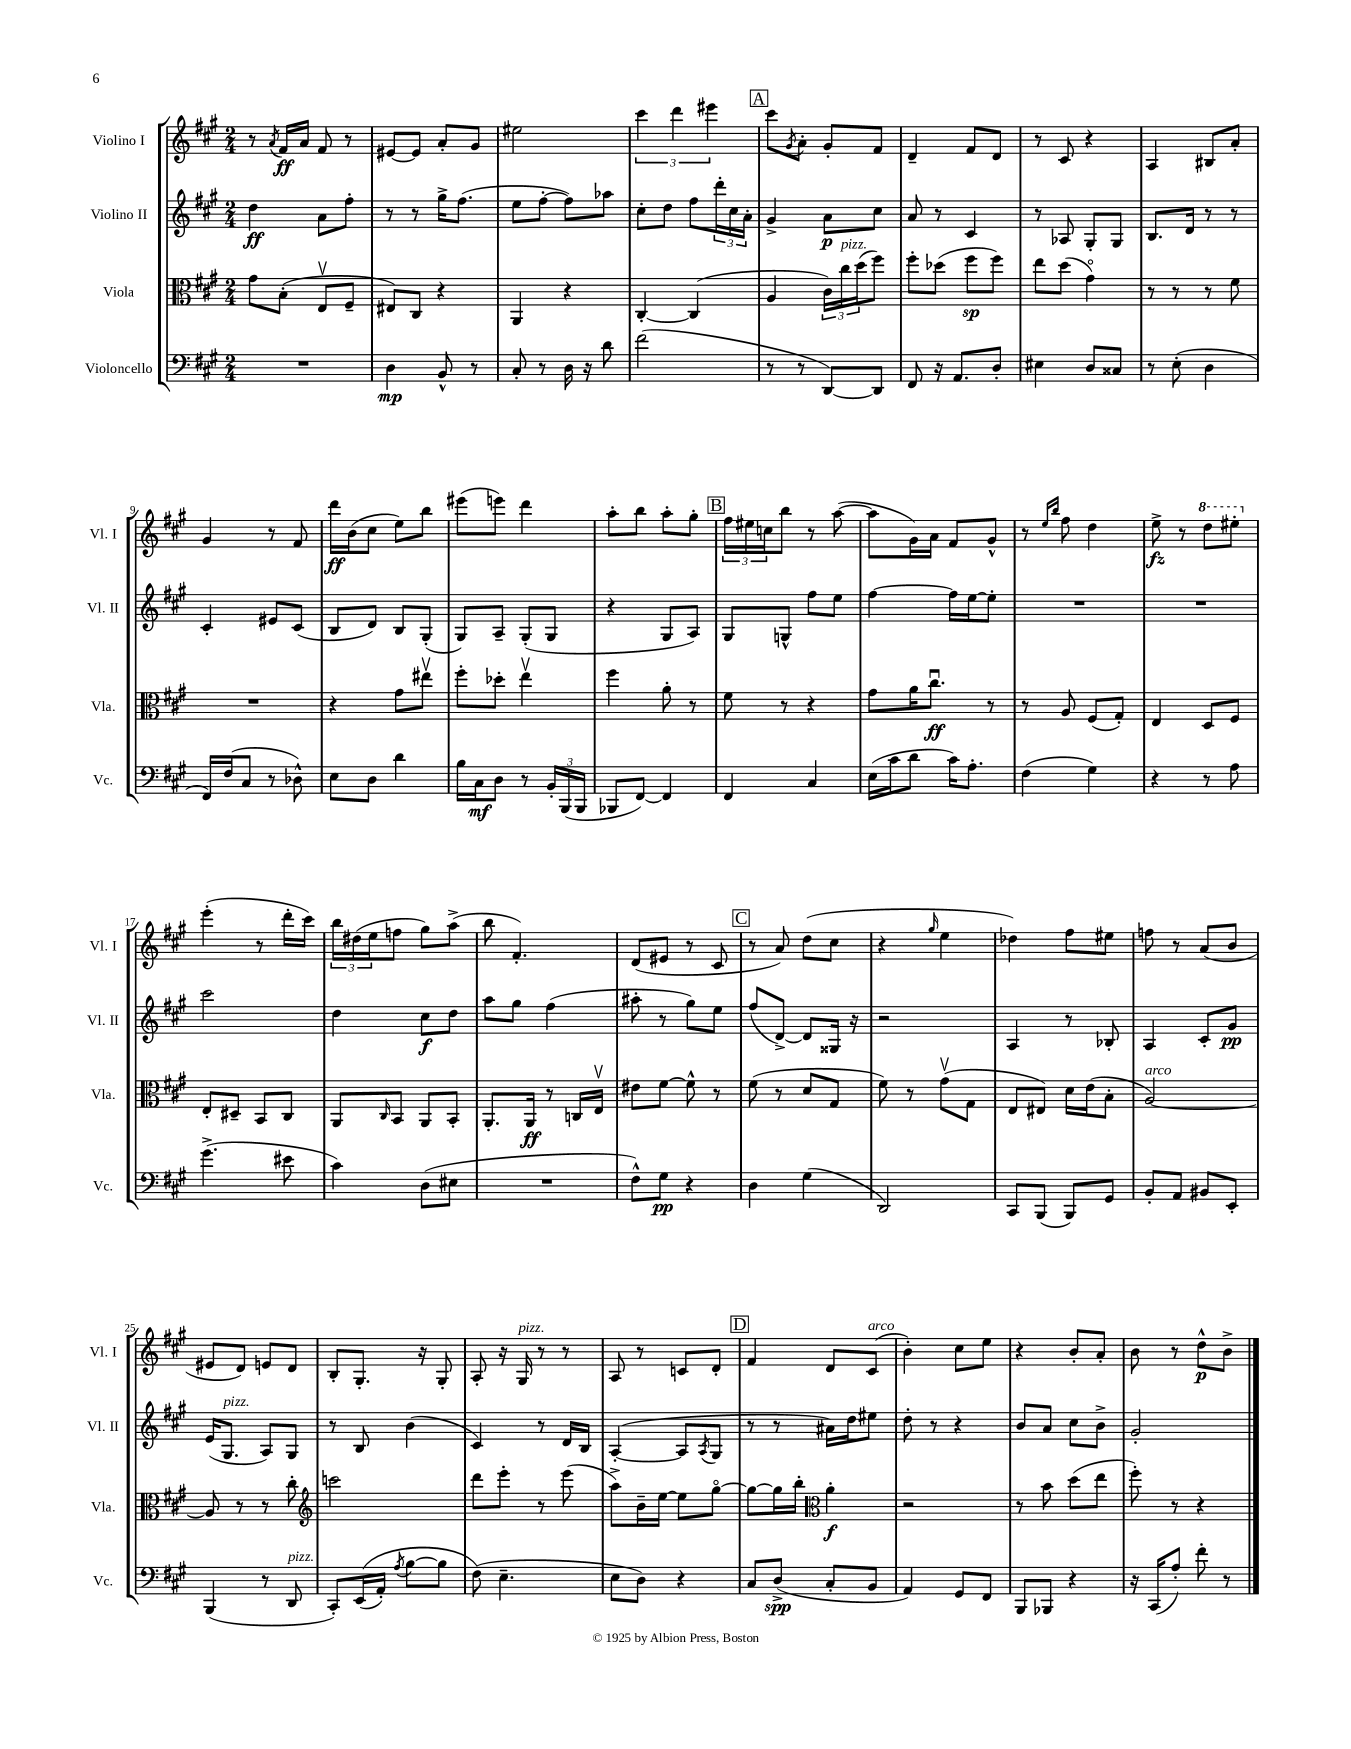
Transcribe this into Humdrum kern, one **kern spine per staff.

**kern	**dynam	**kern	**dynam	**kern	**dynam	**kern	**dynam
*part4	*part4	*part3	*part3	*part2	*part2	*part1	*part1
*staff4	*staff4	*staff3	*staff3	*staff2	*staff2	*staff1	*staff1
*I"Violoncello	*	*I"Viola	*	*I"Violino II	*	*I"Violino I	*
*I'Vc.	*	*I'Vla.	*	*I'Vl. II	*	*I'Vl. I	*
*clefF4	*	*clefC3	*	*clefG2	*	*clefG2	*
*k[f#c#g#]	*	*k[f#c#g#]	*	*k[f#c#g#]	*	*k[f#c#g#]	*
*M2/4	*	*M2/4	*	*M2/4	*	*M2/4	*
=1	=1	=1	=1	=1	=1	=1	=1
2r	.	8g#\L	.	4dd\	ff	8r	.
.	.	.	.	.	.	8qa/	.
.	.	(8B'\J	.	.	.	16f#/LL	ff
.	.	.	.	.	.	16a/JJ	.
.	.	8Ev/L	.	8a\L	.	8f#/	.
.	.	8F#~/J	.	8ff#'\J	.	8r	.
=2	=2	=2	=2	=2	=2	=2	=2
4D\	mp	8E#X/L)	.	8r	.	[8e#X/L	.
.	.	8C#/J	.	8r	.	8e#/J]	.
8BB^^/	.	4r	.	16gg#^\KL	.	8a'/L	.
.	.	.	.	(8.ff#\J	.	.	.
8r	.	.	.	.	.	8g#/J	.
=3	=3	=3	=3	=3	=3	=3	=3
8C#'/	.	4AA/	.	8ee\L	.	2ee#X\	.
8r	.	.	.	[8ff#'\J	.	.	.
16D\	.	4r	.	8ff#\L])	.	.	.
16r	.	.	.	.	.	.	.
8d\	.	.	.	8aa-X\J	.	.	.
=4	=4	=4	=4	=4	=4	=4	=4
(2f#\	.	[4C#'/	.	8cc#'\L	.	6ccc#\	.
.	.	.	.	8dd\J	.	.	.
.	.	.	.	.	.	6ddd\	.
.	.	(4C#/]	.	8ff#\L	.	.	.
.	.	.	.	.	.	6eee#X\	.
.	.	.	.	24ddd'\L	.	.	.
.	.	.	.	24cc#\	.	.	.
.	.	.	.	24a'\JJ	.	.	.
!!LO:REH:place=s1:t=A
=5	=5	=5	=5	=5	=5	=5	=5
8r	.	4A/	.	4g#^/	.	8ccc#\L	.
.	.	.	.	.	.	8qg#/	.
8r	.	.	.	.	.	8a'\J	.
[8DD/L)	.	24c#\LL)	.	8a\L	p	8g#'/L	.
!	!	!LO:TX:a:i:t=pizz.	!	!	!	!	!
.	.	24cc#\	.	.	.	.	.
.	.	(24dd\J	.	.	.	.	.
8DD/J]	.	8ff#\J)	.	8cc#\J	.	8f#/J	.
=6	=6	=6	=6	=6	=6	=6	=6
8FF#/	.	8ff#'\L	.	8a/	.	4d~/	.
16r	.	(8dd-X\J	.	8r	.	.	.
8.AA/L	.	.	.	.	.	.	.
.	.	8ff#\L	sp	4c#/	.	8f#/L	.
8D'/J	.	8ff#\J)	.	.	.	8d/J	.
=7	=7	=7	=7	=7	=7	=7	=7
4E#X\	.	8ee\L	.	8r	.	8r	.
.	.	(8dd\J	.	8A-X/	.	8c#/	.
8D/L	.	4g#\)	.	8G#'/L	.	4r	.
8C##X/J	.	.	.	8G#/J	.	.	.
=8	=8	=8	=8	=8	=8	=8	=8
8r	.	8r	.	8.B/L	.	4A/	.
(8E'\	.	8r	.	.	.	.	.
.	.	.	.	16d/Jk	.	.	.
4D\	.	8r	.	8r	.	8B#X/L	.
.	.	8f#\	.	8r	.	8a'/J	.
!!LO:LB:g=z
=9	=9	=9	=9	=9	=9	=9	=9
16FF#/LL)	.	2r	.	4c#'/	.	4g#/	.
(16F#/J	.	.	.	.	.	.	.
8C#/J	.	.	.	.	.	.	.
8r	.	.	.	8e#X/L	.	8r	.
8D-X^^\)	.	.	.	(8c#/J	.	8f#/	.
=10	=10	=10	=10	=10	=10	=10	=10
8E\L	.	4r	.	8B/L	.	16ddd\LL	ff
.	.	.	.	.	.	(16b\J	.
8D\J	.	.	.	8d/J)	.	8cc#\J	.
4d\	.	8g#\L	.	8B/L	.	8ee\L)	.
.	.	8ee#Xv\J	.	(8G#'/J	.	8bb\J	.
=11	=11	=11	=11	=11	=11	=11	=11
16B\LL	.	8ff#'\L	.	8G#/L)	.	(8eee#X\L	.
16C#\J	mf	.	.	.	.	.	.
8D\J	.	8dd-X'\J	.	8A~/J	.	8eeen\J)	.
8r	.	4eev\	.	(8G#'/L	.	4ddd\	.
24BB'/LL	.	.	.	8G#/J	.	.	.
(24BBB/	.	.	.	.	.	.	.
24BBB/JJ	.	.	.	.	.	.	.
=12	=12	=12	=12	=12	=12	=12	=12
8BBB-X/L	.	4ff#\	.	4r	.	8aa'\L	.
[8FF#/J)	.	.	.	.	.	8bb\J	.
4FF#/]	.	8a'\	.	8G#/L	.	8aa'\L	.
.	.	8r	.	8A/J)	.	8gg#'\J	.
!!LO:REH:place=s1:t=B
=13	=13	=13	=13	=13	=13	=13	=13
4FF#/	.	8f#\	.	8G#/L	.	24ff#\LL	.
.	.	.	.	.	.	24ee#X\	.
.	.	.	.	.	.	24ccn\J	.
.	.	8r	.	8Gn^^/J	.	8bb\J	.
4C#/	.	4r	.	8ff#\L	.	8r	.
.	.	.	.	8ee\J	.	([8aa\	.
=14	=14	=14	=14	=14	=14	=14	=14
(16E\LL	.	8g#\L	.	[4ff#\	.	8aa\L]	.
16c#\J	.	.	.	.	.	.	.
8d\J	.	16a\K	.	.	.	16g#\L)	.
.	.	8.cc#u\J	ff	.	.	16a\JJ	.
16c#\KL)	.	.	.	16ff#\LL]	.	8f#/L	.
8.A'\J	.	.	.	[16ee\J	.	.	.
.	.	8r	.	8ee'\J]	.	8g#^^/J	.
=15	=15	=15	=15	=15	=15	=15	=15
(4F#\	.	8r	.	2r	.	8r	.
.	.	.	.	.	.	16qqee/LL	.
.	.	.	.	.	.	16qqbb/JJ	.
.	.	8A/	.	.	.	8ff#\	.
4G#\)	.	(8F#/L	.	.	.	4dd\	.
.	.	8G#'/J)	.	.	.	.	.
=16	=16	=16	=16	=16	=16	=16	=16
4r	.	4E/	.	2r	.	8ee^\	fz
.	.	.	.	.	.	8r	.
*	*	*	*	*	*	*8va	*
8r	.	8D/L	.	.	.	8ddd\L	.
8A\	.	8F#/J	.	.	.	8eee#X'\J	.
!!LO:LB:g=z
=17	=17	=17	=17	=17	=17	=17	=17
*	*	*	*	*	*	*X8va	*
(4.g#^\	.	8E'/L	.	2ccc#\	.	(4eee'\	.
.	.	8D#X~/J	.	.	.	.	.
.	.	8BB/L	.	.	.	8r	.
8e#X\	.	8C#/J	.	.	.	16ddd'\LL	.
.	.	.	.	.	.	16ccc#\JJ)	.
=18	=18	=18	=18	=18	=18	=18	=18
4c#\)	.	8AA/L	.	4dd\	.	24bb\LL	.
.	.	.	.	.	.	(24dd#X\	.
.	.	.	.	.	.	24ee\J	.
.	.	16qqC#/	.	.	.	.	.
.	.	8BB/J	.	.	.	8ffn\J	.
(8D\L	.	8AA/L	.	8cc#\L	f	8gg#\L)	.
8E#X\J	.	8BB'/J	.	8dd\J	.	(8aa^\J	.
=19	=19	=19	=19	=19	=19	=19	=19
2r	.	8.AA'/L	.	8aa\L	.	8bb\	.
.	.	.	.	8gg#\J	.	4.f#'/)	.
.	.	16AA/Jk	ff	.	.	.	.
.	.	8r	.	(4ff#\	.	.	.
.	.	16Cn/LL	.	.	.	.	.
.	.	16Ev/JJ	.	.	.	.	.
=20	=20	=20	=20	=20	=20	=20	=20
8F#^^\L)	.	8e#X\L	.	8aa#X'\	.	(8d/L	.
8G#\J	pp	[8f#\J	.	8r	.	8e#X/J	.
4r	.	8f#^^\]	.	8gg#\L)	.	8r	.
.	.	8r	.	8ee\J	.	8c#/	.
!!LO:REH:place=s1:t=C
=21	=21	=21	=21	=21	=21	=21	=21
4D\	.	(8f#\	.	(8ff#/L	.	8r	.
.	.	8r	.	[8d^/J)	.	8a/)	.
(4G#\	.	8d/L	.	8d/L]	.	(8dd\L	.
.	.	8G#/J	.	16G##X/Jk	.	8cc#\J	.
.	.	.	.	16r	.	.	.
=22	=22	=22	=22	=22	=22	=22	=22
2DD/)	.	8f#\)	.	2r	.	4r	.
.	.	8r	.	.	.	.	.
.	.	.	.	.	.	16qqgg#/	.
.	.	(8g#v\L	.	.	.	4ee\	.
.	.	8G#\J	.	.	.	.	.
=23	=23	=23	=23	=23	=23	=23	=23
8CC#/L	.	8E/L	.	4A/	.	4dd-X\)	.
(8BBB/J	.	8E#X/J)	.	.	.	.	.
8BBB/L)	.	16d\LL	.	8r	.	8ff#\L	.
.	.	(16e\J	.	.	.	.	.
8GG#/J	.	8B'\J	.	8B-X'/	.	8ee#X\J	.
=24	=24	=24	=24	=24	=24	=24	=24
!	!	!LO:TX:a:i:t=arco	!	!	!	!	!
8BB'/L	.	[2A/)	.	4A/	.	8ffn\	.
8AA/J	.	.	.	.	.	8r	.
8BB#X/L	.	.	.	8c#'/L	.	(8a/L	.
8EE'/J	.	.	.	8g#/J	pp	8b/J	.
!!LO:LB:g=z
=25	=25	=25	=25	=25	=25	=25	=25
(4BBB/	.	8A/]	.	(16e/KL	.	8e#X/L	.
!	!	!	!	!LO:TX:a:i:t=pizz.	!	!	!
.	.	.	.	8.G#/J	.	.	.
.	.	8r	.	.	.	8d/J)	.
8r	.	8r	.	8A/L)	.	8en/L	.
!LO:TX:a:i:t=pizz.	!	!	!	!	!	!	!
8DD/	.	8cc#'\	.	8G#/J	.	8d/J	.
=26	=26	=26	=26	=26	=26	=26	=26
*	*	*clefG2	*	*	*	*	*
8CC#'/L)	.	2cccn\	.	8r	.	8B'/L	.
((16EE/L	.	.	.	8B/	.	8.G#'/J	.
16AA'/JJ)	.	.	.	.	.	.	.
8qA/	.	.	.	.	.	.	.
[8B\L	.	.	.	(4b\	.	.	.
.	.	.	.	.	.	16r	.
8B\J]	.	.	.	.	.	8G#'/	.
=27	=27	=27	=27	=27	=27	=27	=27
(8F#\)	.	8ddd\L	.	4c#/)	.	8A'/	.
4.E~\	.	8eee'\J	.	.	.	16r	.
!	!	!	!	!	!	!LO:TX:a:i:t=pizz.	!
.	.	.	.	.	.	16G#/	.
.	.	8r	.	8r	.	8r	.
.	.	(8eee\	.	16d/LL	.	8r	.
.	.	.	.	16B/JJ	.	.	.
=28	=28	=28	=28	=28	=28	=28	=28
8E\L	.	8aa^\L)	.	([4A'/	.	8A/	.
8D\J)	.	16b~\L	.	.	.	8r	.
.	.	[16ee\JJ	.	.	.	.	.
4r	.	8ee\L]	.	8A/L]	.	8cn/L	.
.	.	.	.	8qA/	.	.	.
.	.	[8gg#\J	.	8G#/J	.	8d'/J	.
!!LO:REH:place=s1:t=D
=29	=29	=29	=29	=29	=29	=29	=29
8C#/L	.	8gg#\L_	.	8r	.	4f#/	.
(8D^/J	spp	16gg#\L]	.	8r	.	.	.
.	.	16bb'\JJ	.	.	.	.	.
*	*	*clefC3	*	*	*	*	*
8C#'/L	.	4a'\	f	16a#X\LL)	.	8d/L	.
.	.	.	.	16dd\J	.	.	.
!	!	!	!	!	!	!LO:TX:a:i:t=arco	!
8BB/J	.	.	.	8ee#X\J	.	(8c#/J	.
=30	=30	=30	=30	=30	=30	=30	=30
4AA/)	.	2r	.	8dd'\	.	4b'\)	.
.	.	.	.	8r	.	.	.
8GG#/L	.	.	.	4r	.	8cc#\L	.
8FF#/J	.	.	.	.	.	8ee\J	.
=31	=31	=31	=31	=31	=31	=31	=31
8BBB/L	.	8r	.	8b/L	.	4r	.
8BBB-X/J	.	8b\	.	8a/J	.	.	.
4r	.	(8dd\L	.	8cc#\L	.	8b'/L	.
.	.	8ee\J	.	8b^\J	.	8a'/J	.
=32	=32	=32	=32	=32	=32	=32	=32
16r	.	8ff#'\)	.	2g#'/	.	8b\	.
(16CC#/KL	.	.	.	.	.	.	.
8A'/J)	.	8r	.	.	.	8r	.
8f#'\	.	4r	.	.	.	8dd^^\L	p
8r	.	.	.	.	.	8b^\J	.
==	==	==	==	==	==	==	==
*-	*-	*-	*-	*-	*-	*-	*-
